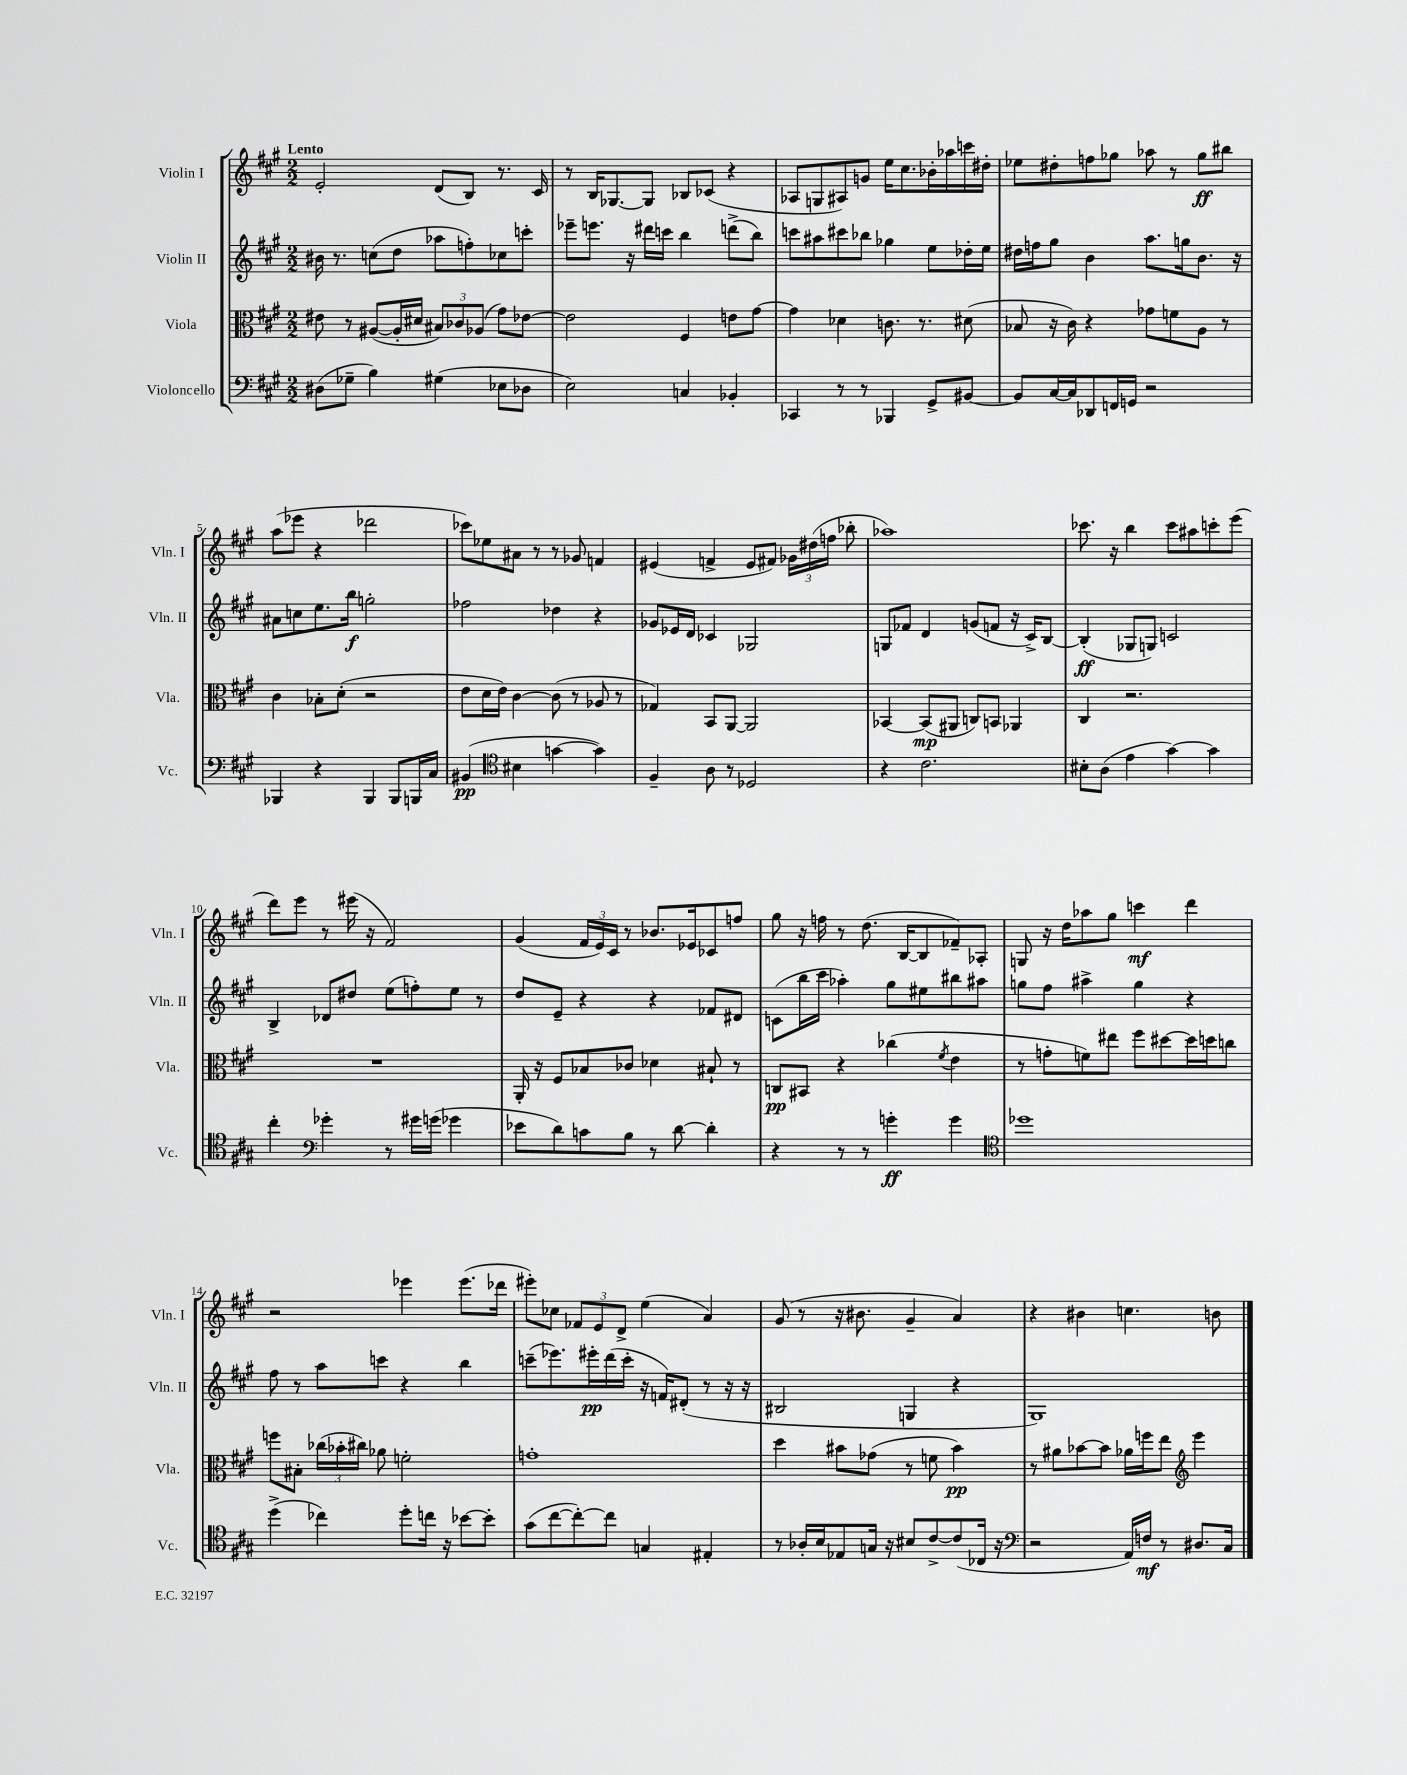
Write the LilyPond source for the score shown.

<<
\new StaffGroup <<
\new Staff = "s0" \with { instrumentName = "Violin I" shortInstrumentName = "Vln. I" } {
    \clef treble \key a \major \numericTimeSignature \time 2/2 \tempo "Lento"
    \autoBeamOff e'2-. d'8[( b8]) r8. cis'16 |
    r8 b16[ ges8.~ ges8] bes8[ ces'8]( r4 |
    aes8[ g8 ais8) g'8] e''16[ cis''8. bes'16-. aes''16 c'''16 dis''16]-. |
    ees''8[ dis''8-. f''8 ges''8] aes''8 r8 ges''8[\ff bis''8] |
    a''8[( ees'''8] r4 des'''2 |
    ces'''8[) ees''8 ais'8] r8 r8 ges'8 f'4 |
    eis'4( f'4-> eis'8[ fis'8]) \tuplet 3/2 { ges'16[ dis''16( f''16] } bes''8-. |
    aes''1) |
    ces'''8. r16 b''4 ces'''8[ ais''8 c'''8-. e'''8]( |
    d'''8[) e'''8] r8 eis'''16( r16 fis'2) |
    gis'4( \tuplet 3/2 { fis'16[ e'16) cis'16] } r8 bes'8.[ ees'16 ces'8 f''8] |
    gis''8 r16 f''16 r8 d''8.( b16[~ b8 fes'8--) aes8]-. |
    g8 r16 d''16[ aes''8 gis''8] c'''4\mf d'''4 |
    r2 ees'''4 ees'''8.[( des'''16] |
    eis'''8[-.) ces''8] \tuplet 3/2 { fes'8[ e'8 d'8]-> } e''4( a'4) |
    gis'8( r8 r16 bis'8. gis'4-- a'4) |
    r4 bis'4 c''4. b'8 \bar "|." |
}
\new Staff = "s1" \with { instrumentName = "Violin II" shortInstrumentName = "Vln. II" } {
    \clef treble \key a \major \numericTimeSignature \time 2/2
    \autoBeamOff bis'16 r8. c''8[( d''8] aes''8[ f''8-.) ces''8 c'''8]-. |
    ees'''8[-- e'''8.] r16 dis'''16[ c'''16] b''4 d'''8[->( b''8]) |
    c'''8[ ais''8 cis'''8 bes''8] ges''4 e''8[ des''16-. e''16] |
    dis''16[ f''16 gis''8] b'4 a''8.[ g''16 b'8.] r16 |
    ais'8[ c''8 e''8. b''16]\f g''2-. |
    fes''2 des''4 r4 |
    ges'8[ ees'16 d'16] ces'4 ges2 |
    g8[ fes'8] d'4 g'8[( f'8] r16 cis'16[->) b8]~ |
    b4-.\ff( ges8[ g8]) c'2 |
    b4-> des'8[ dis''8] e''8[( f''8-.) e''8] r8 |
    d''8[ e'8]-- r4 r4 fes'8[ dis'8] |
    c'8[( b''16 cis'''16] aes''4-.) gis''8[ eis''8 bis''8 ais''8] |
    g''8[ fis''8] ais''4-> g''4 r4 |
    fis''8 r8 a''8[ c'''8] r4 b''4 |
    c'''8[--( ees'''8.) eis'''16-.\pp d'''16( c'''16]-. r16 f'16[) dis'8]-.( r8 r16 r16 |
    bis2 g4 r4 |
    gis1) \bar "|." |
}
\new Staff = "s2" \with { instrumentName = "Viola" shortInstrumentName = "Vla." } {
    \clef alto \key a \major \numericTimeSignature \time 2/2
    \autoBeamOff eis'8 r8 ais8[~( ais16-. dis'16] \tuplet 3/2 { bis8[) ces'8 aes8]( } gis'8[) ees'8]~ |
    ees'2 fis4 e'8[ gis'8]~ |
    gis'4 des'4 c'8. r8. dis'8( |
    bes8 r16 cis'16) r4 ges'8[ f'8 a8] r8 |
    cis'4 bes8[-. d'8]-.( r2 |
    e'8[ d'16 e'16]) cis'4~ cis'8( r8 aes8 r8 |
    ges4) b,8[ a,8]~ a,2 |
    bes,4~ bes,8[\mp( ais,8] c8[) b,8] aes,4 |
    cis4 r2. |
    R1 |
    a,16-. r16 fis8[ bes8 ces'8] des'4 bis8-! r8 |
    c8[\pp bis,8] r4 ces''4( \acciaccatura { fis'8 } e'4 |
    r8 g'8[-. f'8) eis''8] fis''8[ dis''8~ dis''16 d''16 c''8] |
    f''8[ bis8]-. \tuplet 3/2 { ces''16[( bes'16-. cis''16]) } aes'8 f'2-. |
    g'1-. |
    d''4 bis'8[ ges'8]( r8 f'8 bis'4\pp) |
    r8 ais'8[ bes'8~ bes'8] aes'16[ f''16 e''8] \clef treble e'''4 \bar "|." |
}
\new Staff = "s3" \with { instrumentName = "Violoncello" shortInstrumentName = "Vc." } {
    \clef bass \key a \major \numericTimeSignature \time 2/2
    \autoBeamOff dis8[( ges8]-- b4) gis4( ees8[ des8] |
    e2) c4 bes,4-. |
    ces,4 r8 r8 bes,,4 gis,8[-> bis,8]~ |
    bis,8[ cis16~ cis16 des,8 f,16 g,16] r2 |
    bes,,4 r4 bes,,4 bes,,8[ b,,16 cis16] |
    bis,4\pp( \clef tenor bis4 g'4~ g'4) |
    fis4-- a8 r8 des2 |
    r4 cis'2. |
    bis8[-. a8]( e'4 gis'4~) gis'4 |
    cis''4-. \clef bass ges'4-. r8 gis'16[ g'16]( ges'4 |
    ees'8[ d'8) c'8 b8] r8 d'8~ d'4-. |
    r4 r8 r8 g'4-.\ff g'4 |
    \clef tenor des''1 |
    d''4->( ces''4) d''8[-. c''16] r16 bes'8[~ bes'8]-. |
    gis'8[( cis''8~ cis''8~-.) cis''8] g4 eis4-. |
    r8 aes16[-. b16 ees8 g16] r16 bis8[ cis'8~-> cis'8( ces16] r16 |
    \clef bass r2 a,16[) f16]\mf r8 dis8.[ cis16] \bar "|." |
}
>>
>>
